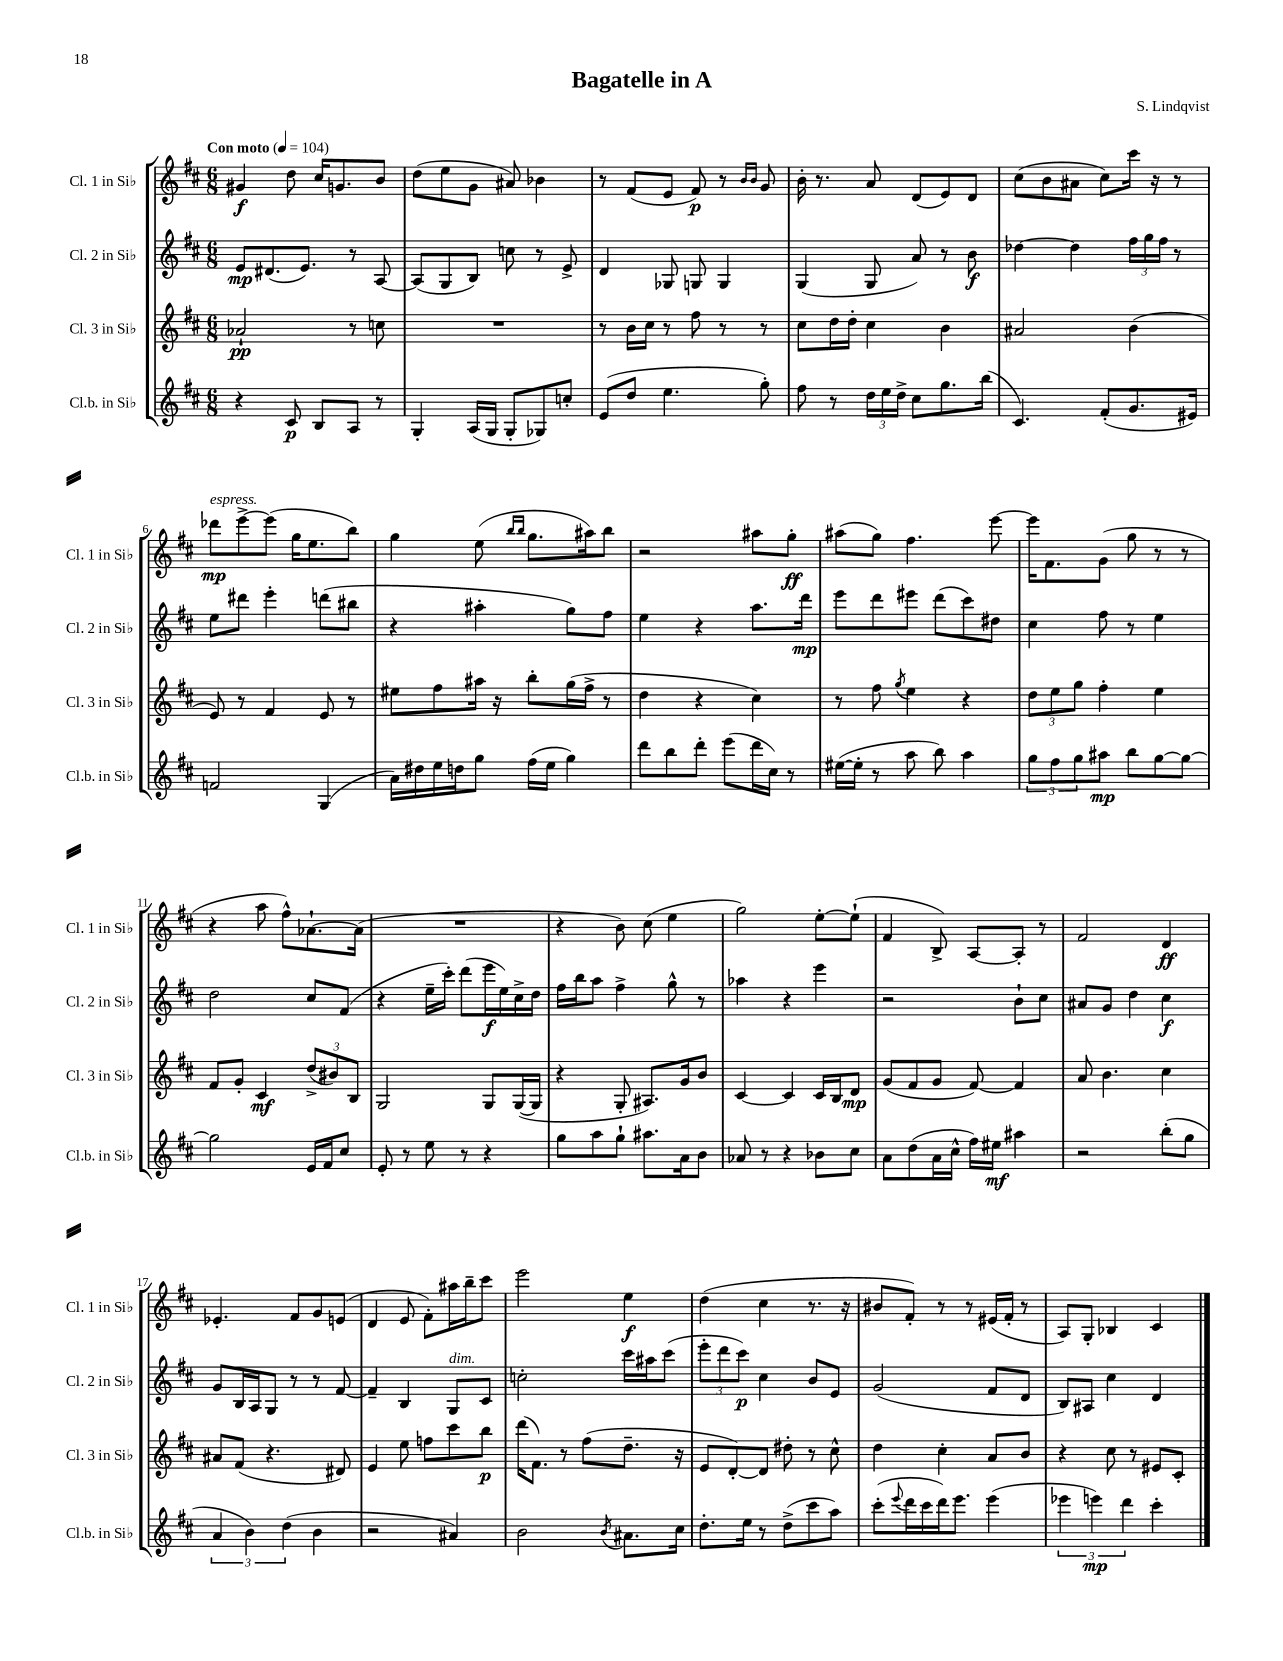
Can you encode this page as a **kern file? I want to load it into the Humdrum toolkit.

**kern	**kern	**kern	**kern
*staff4	*staff3	*staff2	*staff1
*clefG2	*clefG2	*clefG2	*clefG2
*k[f#c#]	*k[f#c#]	*k[f#c#]	*k[f#c#]
*M6/8	*M6/8	*M6/8	*M6/8
*MM104	*MM104	*MM104	*MM104
4r	2a-`	8e	4g#
.	.	(8.d#	.
8c#	.	.	8dd
.	.	8.e)	.
8B	.	.	16cc#
.	.	.	8.g
8A	8r	8r	.
8r	8cc	[8A	8b
=	=	=	=
4G'	2.r	(8A]	(8dd
.	.	8G	8ee
(16A	.	8B)	8g
16G	.	.	.
8G'	.	8cc	8a#)
8G-)	.	8r	4b-
8cc'	.	8e^	.
=	=	=	=
(8e	8r	4d	8r
8dd	16b	.	(8f#
.	16cc#	.	.
4.ee	8r	8G-	8e
.	8ff#	8G	8f#)
.	8r	4G	8r
.	.	.	16qqb
.	.	.	16qqb
8gg')	8r	.	8g
=	=	=	=
8ff#	8cc#	(4G	16b'
.	.	.	8.r
8r	16dd	.	.
.	16dd'	.	.
24dd	4cc#	8G	8a
24ee	.	.	.
24dd^	.	.	.
8cc#	.	8a)	(8d
8.gg	4b	8r	8e)
.	.	8b	8d
(16bb	.	.	.
=	=	=	=
4.c#)	2a#	[4dd-	(8cc#
.	.	.	8b
.	.	4dd-]	8a#
(8f#'	.	.	8cc#)
8.g	(4b	24ff#	16ccc#
.	.	24gg	.
.	.	.	16r
.	.	24ff#	.
.	.	8r	8r
16e#)	.	.	.
=	=	=	=
2f	8e)	8ee	8ddd-
.	8r	8ddd#	[8eee^
.	4f#	4eee'	(8eee]
.	.	.	16gg
.	.	.	8.ee
(4G	8e	(8ddd	.
.	8r	8bb#	8bb)
=	=	=	=
16a)	8ee#	4r	4gg
16dd#	.	.	.
16ee	8ff#	.	.
16dd	.	.	.
8gg	16aa#	4aa#'	(8ee
.	16r	.	.
.	.	.	16qqbb
.	.	.	16qqbb
(16ff#	8bb'	.	8.gg
16ee	.	.	.
4gg)	(16gg	8gg)	.
.	16ff#^	.	16aa#)
.	8r	8ff#	8bb
=	=	=	=
8ddd	4dd	4ee	2r
8bb	.	.	.
8ddd'	4r	4r	.
(8eee	.	.	.
16ddd	4cc#)	8.aa	8aa#
16cc#)	.	.	.
8r	.	.	8gg'
.	.	16ddd	.
=	=	=	=
([16ee#	8r	8eee	(8aa#
16ee#']	.	.	.
8r	8ff#	8ddd	8gg)
.	8qgg	.	.
8aa	4ee	8eee#	4.ff#
8bb)	.	(8ddd	.
4aa	4r	8ccc#)	.
.	.	8dd#	[8eee
=	=	=	=
12gg	12dd	4cc#	16eee]
.	.	.	8.f#
12ff#	12ee	.	.
12gg	12gg	.	.
8aa#	4ff#'	8ff#	(8g
8bb	.	8r	8gg
[8gg	4ee	4ee	8r
8gg_	.	.	8r
=	=	=	=
2gg]	8f#	2dd	4r
.	8g'	.	.
.	4c#	.	8aa
.	.	.	8ff#^^)
16e	(12dd^	8cc#	[8.a-`
16f#	.	.	.
.	12b#)	.	.
8cc#	.	(8f#	.
.	12B	.	.
.	.	.	(16a-]
=	=	=	=
8e'	2G	4r	2.r
8r	.	.	.
8ee	.	16ee~	.
.	.	16ccc#')	.
8r	.	(8ddd	.
4r	8G	16eee	.
.	.	16ee)	.
.	([16G	16cc#^	.
.	16G]	16dd	.
=	=	=	=
8gg	4r	16ff#	4r
.	.	16bb	.
8aa	.	8aa	.
8gg`	8G'	4ff#^	8b)
8.aa#	8.A#)	.	(8cc#
.	.	8gg^^	4ee
16a	16g	.	.
8b	8b	8r	.
=	=	=	=
8a-	[4c#	4aa-	2gg)
8r	.	.	.
4r	4c#]	4r	.
8b-	16c#	4eee	[8ee'
.	16B	.	.
8cc#	8d	.	(8ee`]
=	=	=	=
8a	(8g	2r	4f#
(8dd	8f#	.	.
16a	8g	.	8B^)
16cc#^^	.	.	.
16ff#)	[8f#)	.	[8A
16ee#	.	.	.
4aa#	4f#]	8b`	8A']
.	.	8cc#	8r
=	=	=	=
2r	8a	8a#	2f#
.	4.b	8g	.
.	.	4dd	.
(8bb'	4cc#	4cc#	4d
8gg	.	.	.
=	=	=	=
6a	8a#	8g	4.e-'
.	(8f#	16B	.
6b)	.	.	.
.	.	16A	.
.	4.r	8G	.
(6dd	.	.	.
.	.	8r	8f#
4b	.	8r	8g
.	8d#)	[8f#	(8e
=	=	=	=
2r	4e	4f#~]	4d
.	8ee	4B	8e
.	8ff	.	8f#')
4a#)	8ccc#	8G	16aa#
.	.	.	16bb~
.	8bb	8c#	8ccc#
=	=	=	=
2b	(16ddd	2cc'	2eee
.	8.f#)	.	.
.	8r	.	.
.	(8ff#	.	.
8qb	.	.	.
8.a#	8.dd~	16ccc#	4ee
.	.	16aa#	.
.	.	(8ccc#	.
16cc#	16r	.	.
=	=	=	=
8.dd'	8e	12eee'	(4dd
.	.	12ddd	.
.	[8d')	.	.
.	.	12ccc#)	.
16ee	.	.	.
8r	8d]	4cc#	4cc#
(8dd^	8dd#'	.	.
8ccc#	8r	8b	8.r
8aa)	8cc#^^	8e	.
.	.	.	16r
=	=	=	=
(8ccc#'	4dd	(2g	8b#
8qqeee	.	.	.
16ddd	.	.	8f#')
16ccc#	.	.	.
16ddd)	4cc#'	.	8r
8.eee	.	.	.
.	.	.	8r
(4eee	8a	8f#	(16e#
.	.	.	16f#'
.	8b	8d	8r
=	=	=	=
6eee-	4r	8B)	8A)
.	.	8A#	8G'
6eee)	.	.	.
.	8cc#	4cc#	4B-
6ddd	.	.	.
.	8r	.	.
4ccc#'	8e#	4d	4c#
.	8c#'	.	.
==	==	==	==
*-	*-	*-	*-
